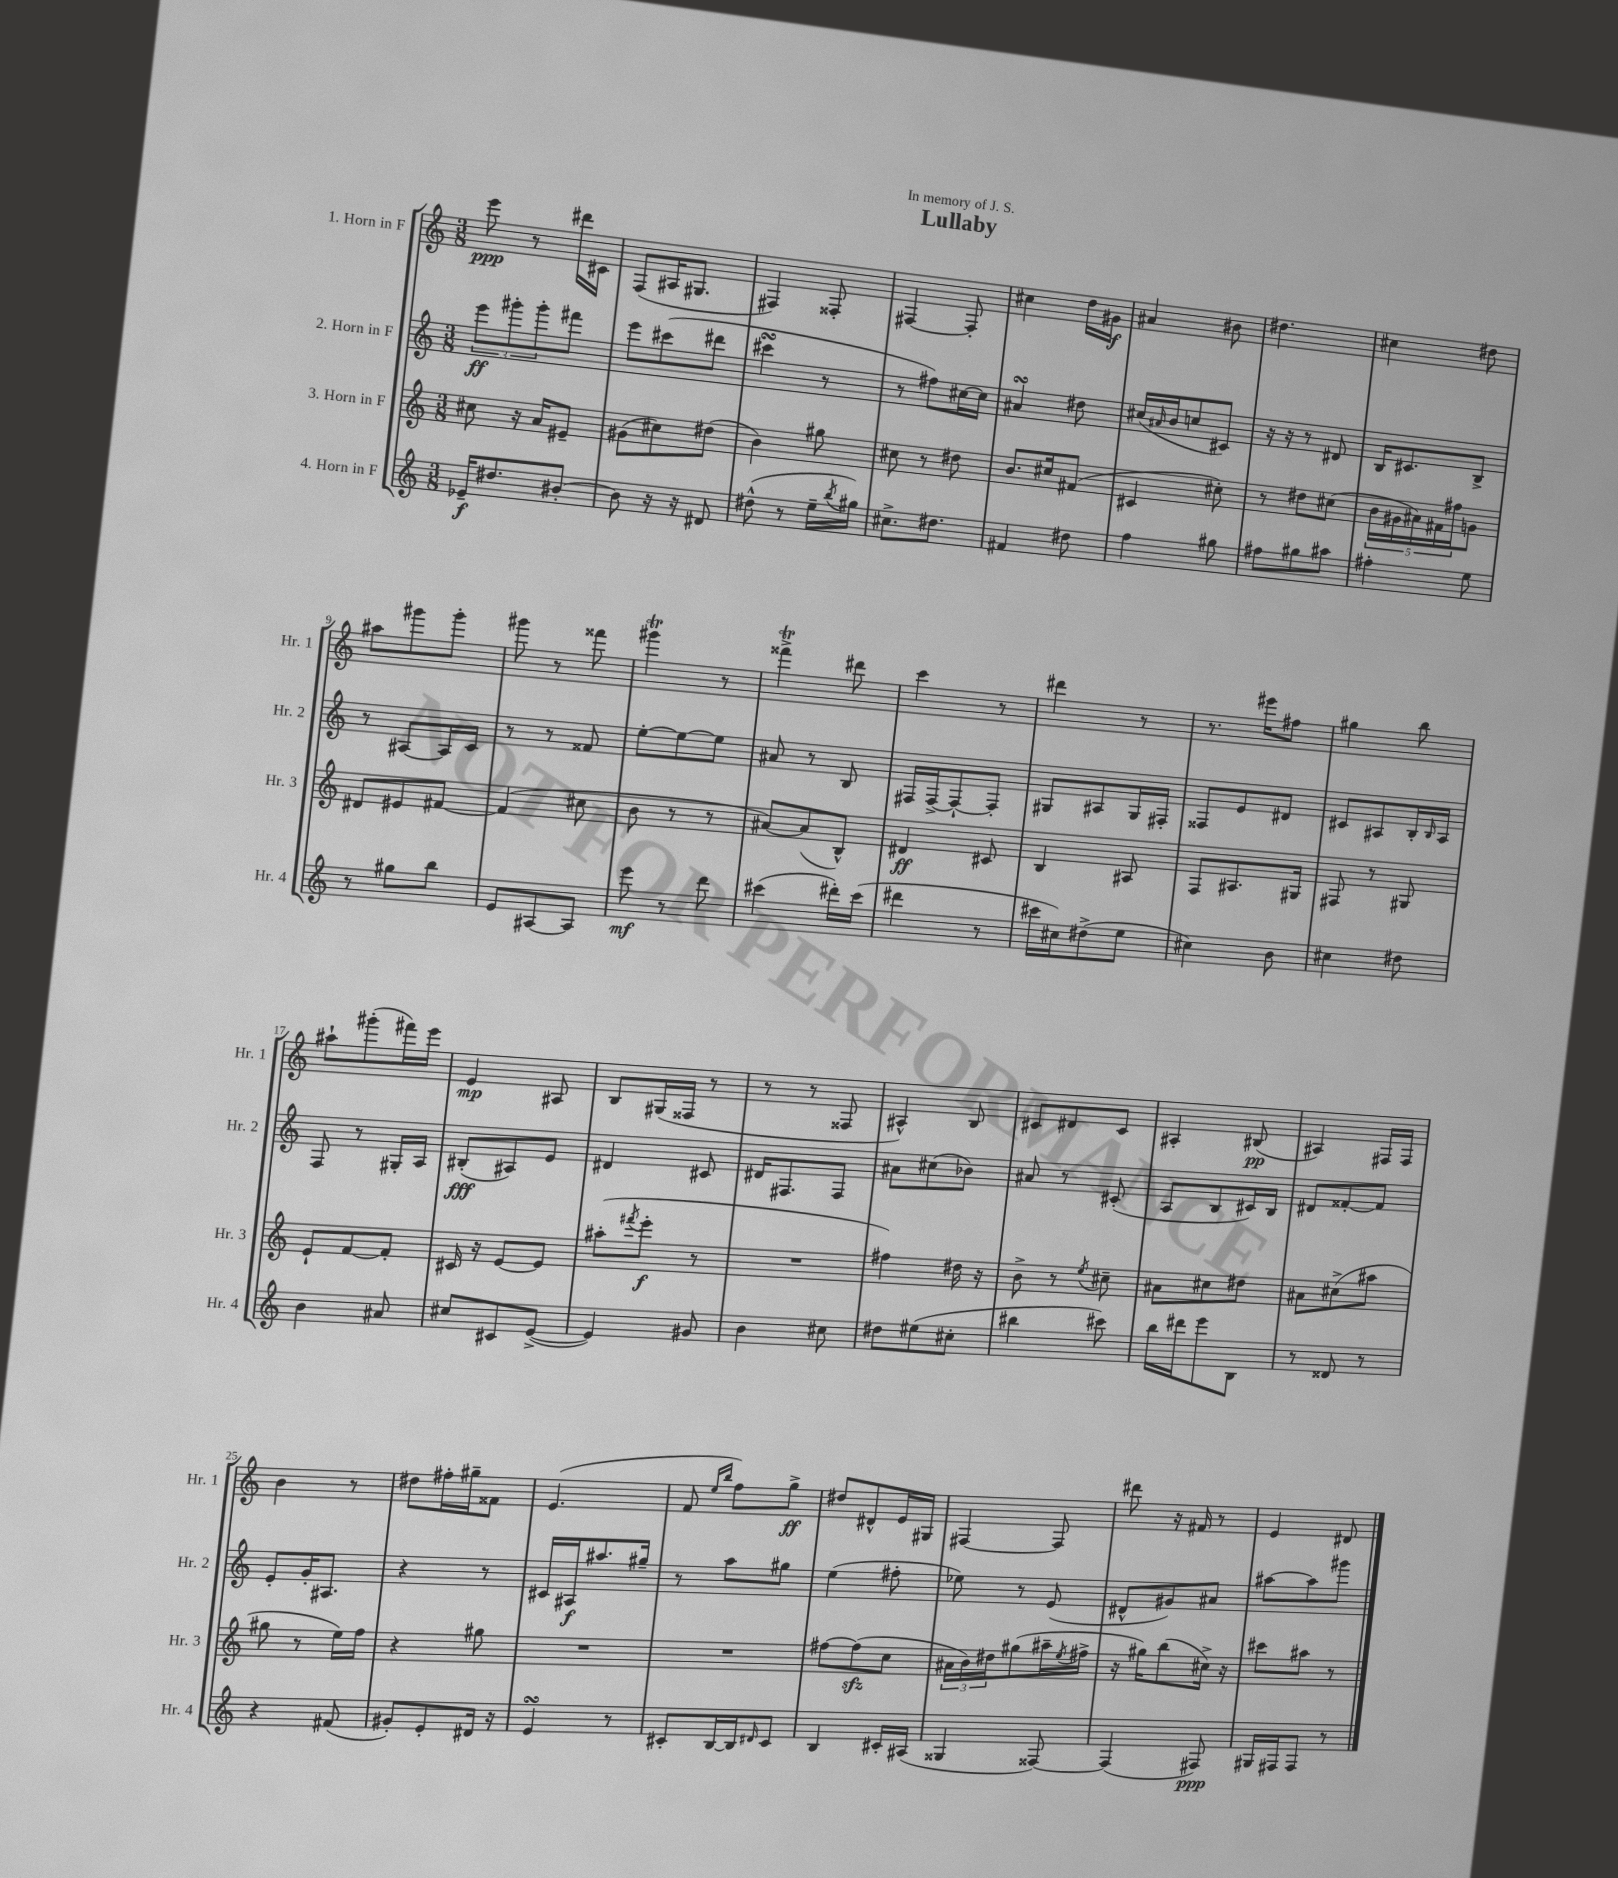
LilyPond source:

\header { title = "Lullaby" dedication = "In memory of J. S." }
<<
\new StaffGroup <<
\new Staff = "s0" \with { instrumentName = "1. Horn in F" shortInstrumentName = "Hr. 1" } {
    \clef treble \key c \major \numericTimeSignature \time 3/8
    e'''8\ppp r8 dis'''16 cis'16 |
    f8( ais16 gis8. |
    fis4) fisis8-. |
    fis4~ fis8-. |
    cis''4 d''16 gis'16\f |
    ais'4 bis'8 |
    dis''4. |
    cis''4 dis''8 |
    ais''8 gis'''8 gis'''8-. |
    gis'''8 r8 fisis'''8 |
    gis'''4\trill r8 |
    fisis'''4->\trill dis'''8 |
    c'''4 r8 |
    dis'''4 r8 |
    r8. eis'''16 fis''8 |
    gis''4 b''8 |
    ais''8-! gis'''8-.( fis'''16) e'''16 |
    e'4\mp ais8 |
    b8 gis16( fisis16 r8 |
    r8 r8 fisis8 |
    ais4-^) b8 |
    cis'8 dis'8 cis'8 |
    ais4-. bis8\pp( |
    ais4) fis16 fis16 |
    b'4 r8 |
    dis''8 fis''16-. gis''16-- fisis'8 |
    e'4.( |
    f'8 \grace { e''16 b''16 } f''8) g''8->\ff |
    dis''8 dis'8-^ e'16 gis16 |
    fis4~ fis8 |
    dis'''8 r16 fis'16 r8 |
    e'4 dis'8 \bar "|." |
}
\new Staff = "s1" \with { instrumentName = "2. Horn in F" shortInstrumentName = "Hr. 2" } {
    \clef treble \key c \major \numericTimeSignature \time 3/8
    \tuplet 3/2 { e'''8\ff gis'''8-. gis'''8-. } fis'''8 |
    e'''8 cis'''8( dis'''8 |
    cis'''4\turn r8 |
    r8 fis''8) cis''16~ cis''16 |
    ais'4\turn dis''8 |
    cis''16( \grace { ais'16 } b'16 c''8 cis'8) |
    r16 r16 r8 dis'8 |
    b16 cis'8. b8-> |
    r8 ais8~ ais16 c'16 |
    r8 r8 fisis'8 |
    e''8~-. e''8~ e''8 |
    ais'8 r8 b8 |
    fis16 fis16~-> fis8~-! fis8-. |
    gis8 ais8 gis16 fis16-. |
    fisis8 e'8 dis'8 |
    cis'8 ais8 b16-. \grace { b16 } ais16 |
    f8 r8 gis16-. a16 |
    bis8-.\fff( ais8) e'8 |
    dis'4 cis'8 |
    dis'16 fis8. fis8 |
    ais'8 cis''8( bes'8) |
    ais'8 r8 cis'8-.( |
    a8 b8 cis'16) b16 |
    dis'8 fisis'8~-. fisis'8 |
    e'8-. g'16-. ais8. |
    r4 r8 |
    cis'16 ais16\f ais''8. gis''16-- |
    r8 a''8 gis''8 |
    e''4( fis''8-. |
    ees''8) r8 e'8( |
    dis'8-^ gis'8) ais'8 |
    ais''8~ ais''8 gis'''8 \bar "|." |
}
\new Staff = "s2" \with { instrumentName = "3. Horn in F" shortInstrumentName = "Hr. 3" } {
    \clef treble \key c \major \numericTimeSignature \time 3/8
    cis''8 r16 a'16 eis'8-- |
    gis'8( cis''8) dis''8( |
    b'4) gis''8 |
    cis''8 r8 dis''8 |
    b'8. cis''16 fis'8( |
    cis'4 cis''8-.) |
    r8 dis''8 cis''8( |
    \tuplet 5/4 { b'16 gis'16 ais'16) fis'16 fis''16 } g'8 |
    dis'8 eis'8 fis'8~ |
    fis'4( cis''8 |
    b'8 r8 r8 |
    ais'8~) ais'8( b8-^) |
    dis'4\ff cis'8 |
    b4 ais8 |
    f8 ais8. gis16 |
    fis8 r8 gis8 |
    e'8-! f'8~ f'8-. |
    cis'16 r16 e'8~ e'8 |
    ais''8-.( \acciaccatura { fis'''8 } e'''8-.\f r8 |
    R4. |
    fis''4) dis''16 r16 |
    b'8-> r8 \acciaccatura { e''8 } cis''8-- |
    ais'8 cis''8 dis''8 |
    ais'8 cis''8->( ais''8 |
    gis''8 r8 e''16) f''16 |
    r4 gis''8 |
    R4. |
    R4. |
    fis''8~ fis''8\sfz( c''8 |
    \tuplet 3/2 { ais'16 b'16) dis''16 } gis''8( ais''16-- \acciaccatura { e''8 } fis''16-> |
    r16 gis''16) b''8( cis''16->) r16 |
    cis'''8 ais''8 r8 \bar "|." |
}
\new Staff = "s3" \with { instrumentName = "4. Horn in F" shortInstrumentName = "Hr. 4" } {
    \clef treble \key c \major \numericTimeSignature \time 3/8
    ees'16--\f dis''8. bis'8~-. |
    bis'8 r16 r16 dis'8 |
    dis''8-^( r8 e''16-- \acciaccatura { b''8 } gis''16) |
    cis''8.-> dis''8. |
    fis'4 dis''8 |
    f''4 gis''8 |
    fis''8 gis''8 ais''8 |
    fis''4-. e''8 |
    r8 gis''8 b''8 |
    e'8 ais8~ ais8 |
    e'''8\mf r8 d'''8 |
    cis'''4( dis'''16-.) cis'''16( |
    dis'''4 r8 |
    cis'''16 cis''16) dis''8->( e''8 |
    cis''4) b'8 |
    cis''4 dis''8 |
    b'4 ais'8 |
    cis''8 cis'8 e'8~->( |
    e'4) gis'8 |
    b'4 cis''8 |
    dis''8 eis''8( cis''8-. |
    bis''4 cis'''8) |
    b''16 dis'''16 e'''8 b8 |
    r8 disis'8 r8 |
    r4 fis'8( |
    gis'8-.) e'8-. dis'16 r16 |
    e'4\turn r8 |
    cis'8-. b16~ b16 \grace { dis'16 } cis'8 |
    b4 cis'16-. ais16( |
    gisis4 fisis8~) |
    fisis4( fis8\ppp) |
    gis16 fis16 fis8 r8 \bar "|." |
}
>>
>>
